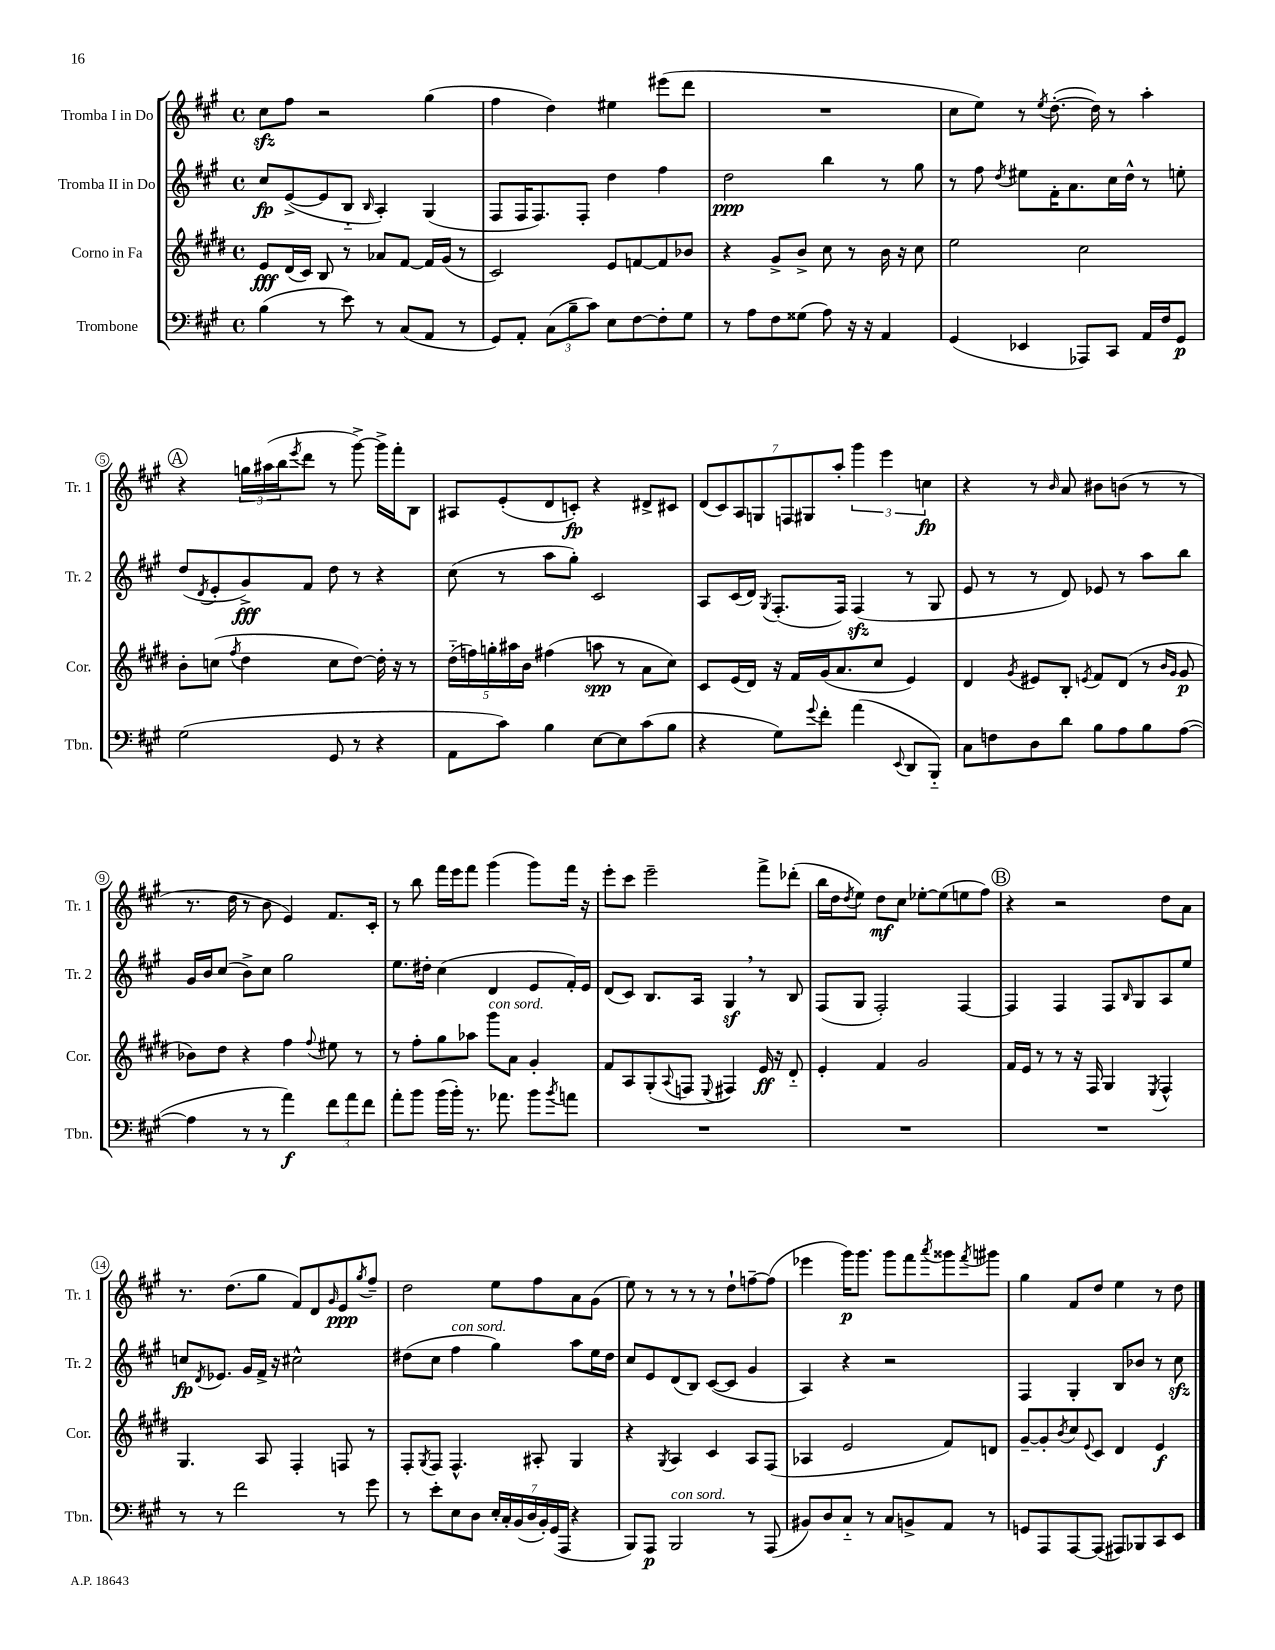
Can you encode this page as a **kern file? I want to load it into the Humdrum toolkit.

**kern	**kern	**kern	**kern
*staff4	*staff3	*staff2	*staff1
*clefF4	*clefG2	*clefG2	*clefG2
*k[f#c#g#]	*k[f#c#g#d#]	*k[f#c#g#]	*k[f#c#g#]
*M4/4	*M4/4	*M4/4	*M4/4
*met(c)	*met(c)	*met(c)	*met(c)
(4B	8e	8cc#	8cc#
.	(16d#	([8e^	8ff#
.	16c#)	.	.
8r	8B	8e]	2r
8e)	8r	8B'~	.
.	.	16qqB	.
8r	8a-	4A')	.
(8C#	[8f#	.	.
8AA	16f#]	(4G#	(4gg#
.	(16g#	.	.
8r	8r	.	.
=	=	=	=
8GG#)	2c#)	8F#	4ff#
8AA'	.	16F#	.
.	.	8.F#)	.
(12C#	.	.	4dd)
12B~	.	.	.
.	.	8F#'	.
12c#)	.	.	.
8E	8e	4dd	4ee#
[8F#	[8f	.	.
8F#']	8f]	4ff#	(8eee#
8G#	8b-	.	8ddd
=	=	=	=
8r	4r	2dd	1r
8A	.	.	.
8F#	8g#^	.	.
(8G##	8b^	.	.
8A)	8cc#	4bb	.
16r	8r	.	.
16r	.	.	.
4AA	16b	8r	.
.	16r	.	.
.	8cc#	8gg#	.
=	=	=	=
(4GG#	2ee	8r	8cc#
.	.	8ff#	8ee)
.	.	8qdd	.
4EE-	.	8ee#	8r
.	.	.	8qee
.	.	16f#'	([8.dd'
.	.	8.a	.
8AAA-)	2cc#	.	.
.	.	.	16dd])
8CC#	.	16cc#	8r
.	.	16dd^^	.
16AA	.	8r	4aa'
16F#	.	.	.
8GG#	.	8ee'	.
=	=	=	=
(2G#	8b'	(8dd	4r
.	.	8qd	.
.	(8cc	8e'	.
.	8qff#	.	.
.	4dd#	8g#^)	24gg
.	.	.	(24aa#
.	.	.	24bb
.	.	.	8qeee
.	.	8f#	8ddd
8GG#	8cc	8dd	8r
8r	[8dd#)	8r	[8ggg#^)
4r	16dd#']	4r	16ggg#^]
.	16r	.	16fff#'
.	8r	.	8B
=	=	=	=
8AA	(20dd#'~	(8cc#	8A#
.	20ff)	.	.
.	20gg'	.	.
8c#)	.	8r	(8e'
.	20aa#	.	.
.	20b	.	.
4B	(4ff#	8aa	8d
.	.	8gg#')	8c')
[8E	8aa	2c#	4r
8E]	8r	.	.
(8c#	8a	.	8d#^
8B	8cc#)	.	8c#
=	=	=	=
4r	8c#	8A	(14d
.	.	.	14c#)
.	(16e	(16c#	.
.	.	.	14A
.	16d#)	16d)	.
.	.	.	14G
.	.	8qG#	.
8G#)	16r	(8.F#'	.
.	.	.	14F
.	16f#	.	.
.	.	.	14G#
8qqg#	.	.	.
8f#'	(16g#	.	.
.	.	.	14aa'
.	8.a	16F#)	.
(4a	.	(4F#	6ggg#
.	8cc#	.	.
.	.	.	6eee
8qqEE	.	.	.
8DD	4e)	8r	.
.	.	.	6cc
8BBB'~)	.	8G#	.
=	=	=	=
8C#	4d#	8e	4r
8F	.	8r	.
.	8qg#	.	.
8D	8e#	8r	8r
.	.	.	16qqb
8d	8B'	8d)	8a
.	8qe	.	.
8B	8f#	8e-	8b#
8A	(8d#	8r	(8b
8B	8r	8aa	8r
.	16qqb	.	.
.	16qqg#	.	.
([8A	8g#	8bb	8r
=	=	=	=
4A]	8b-)	16g#	8.r
.	.	16b	.
.	8dd#	(8cc#	.
.	.	.	16dd
8r	4r	8b^)	8r
8r	.	8cc#	8b
4a)	4ff#	2gg#	4e)
.	8qqff#	.	.
12f#	8ee#	.	8.f#
12a	.	.	.
.	8r	.	.
12f#	.	.	.
.	.	.	16c#'
=	=	=	=
8a'	8r	8.ee	8r
8b	8ff#'	.	8bb
.	.	16dd#'	.
(16b	8gg#	(4cc#	16fff#
16b')	.	.	16eee
8.r	8aa-	.	8fff#
.	8ggg#	4d	(4ggg#
8.a-	.	.	.
.	8a	.	.
8b	4g#'	8e	8ggg#)
8qb	.	.	.
8a	.	16f#')	16fff#
.	.	16e	16r
=	=	=	=
1r	8f#	(8d	8eee'
.	8A	8c#)	8ccc#
.	(8G#'	8.B	2eee~
.	8qqA	.	.
.	8F	.	.
.	.	16A	.
.	8qqE	.	.
.	4F#)	4G#	.
.	16e	8r	8fff#^
.	16r	.	.
.	8d#'~	8B	(8ddd-'
=	=	=	=
1r	4e'	(8F#	16bb
.	.	.	16dd
.	.	.	8qdd
.	.	8G#	8ee)
.	4f#	2F#')	8dd
.	.	.	8cc#
.	2g#	.	[8ee-'
.	.	.	(8ee-]
.	.	[4F#	8ee
.	.	.	8ff#)
=	=	=	=
1r	16f#	4F#]	4r
.	16e	.	.
.	8r	.	.
.	8r	4F#	2r
.	16r	.	.
.	16F#	.	.
.	4G#	8F#	.
.	.	16qqB	.
.	.	8G#	.
.	8qE	.	.
.	4F#^^	8A	8dd
.	.	8ee	8a
=	=	=	=
8r	4.G#	8cc	8.r
.	.	8qd	.
8r	.	8.e-	.
.	.	.	(8.dd
2f#	.	.	.
.	.	16g#	.
.	8A	16f#^	8gg#
.	.	16r	.
.	4F#'	2cc#^^	8f#)
.	.	.	8d
.	.	.	16qqg#
8r	8F	.	8e
.	.	.	8qgg#
8g#	8r	.	8ff#~
=	=	=	=
8r	8F#'	(8dd#	2dd
.	8qG#	.	.
8e'	8F#	8cc#	.
8E	4.F#^^	4ff#	.
8D	.	.	.
28E'	.	4gg#)	8ee
28C#'	.	.	.
(28BB	.	.	.
28D	.	.	.
.	8A#'	.	8ff#
28BB')	.	.	.
(28GG#	.	.	.
28AAA	.	.	.
4r	4G#	8aa	8a
.	.	16ee	(8g#
.	.	16dd#	.
=	=	=	=
8BBB)	4r	8cc#	8ee)
8AAA	.	8e	8r
.	8qG#	.	.
2BBB	4A	(8d	8r
.	.	8B)	8r
.	4c#	([8c#	8r
.	.	8c#]	8dd`
8r	8A	4g#	[8ff~
(8AAA	(8F#	.	(8ff]
=	=	=	=
8BB#)	4A-	4A)	4eee-
8D	.	.	.
8C#'~	2e	4r	16ggg#)
.	.	.	8.ggg#
8r	.	.	.
8C#	.	2r	8ggg#
8BB^	.	.	8fff#
.	.	.	8qaaa
8AA	8f#)	.	8ggg##
.	.	.	8qfff#
8r	8d	.	8ggg#
=	=	=	=
8GG	[8g#~	4F#	4gg#
8AAA	8g#']	.	.
.	8qb	.	.
[8AAA	8cc#	4G#'	8f#
.	8qqe	.	.
(8AAA]	8c#	.	8dd
8AAA#)	4d#	8B	4ee
8BBB-	.	8b-	.
8CC#	4e	8r	8r
8EE	.	8cc#	8dd
==	==	==	==
*-	*-	*-	*-
